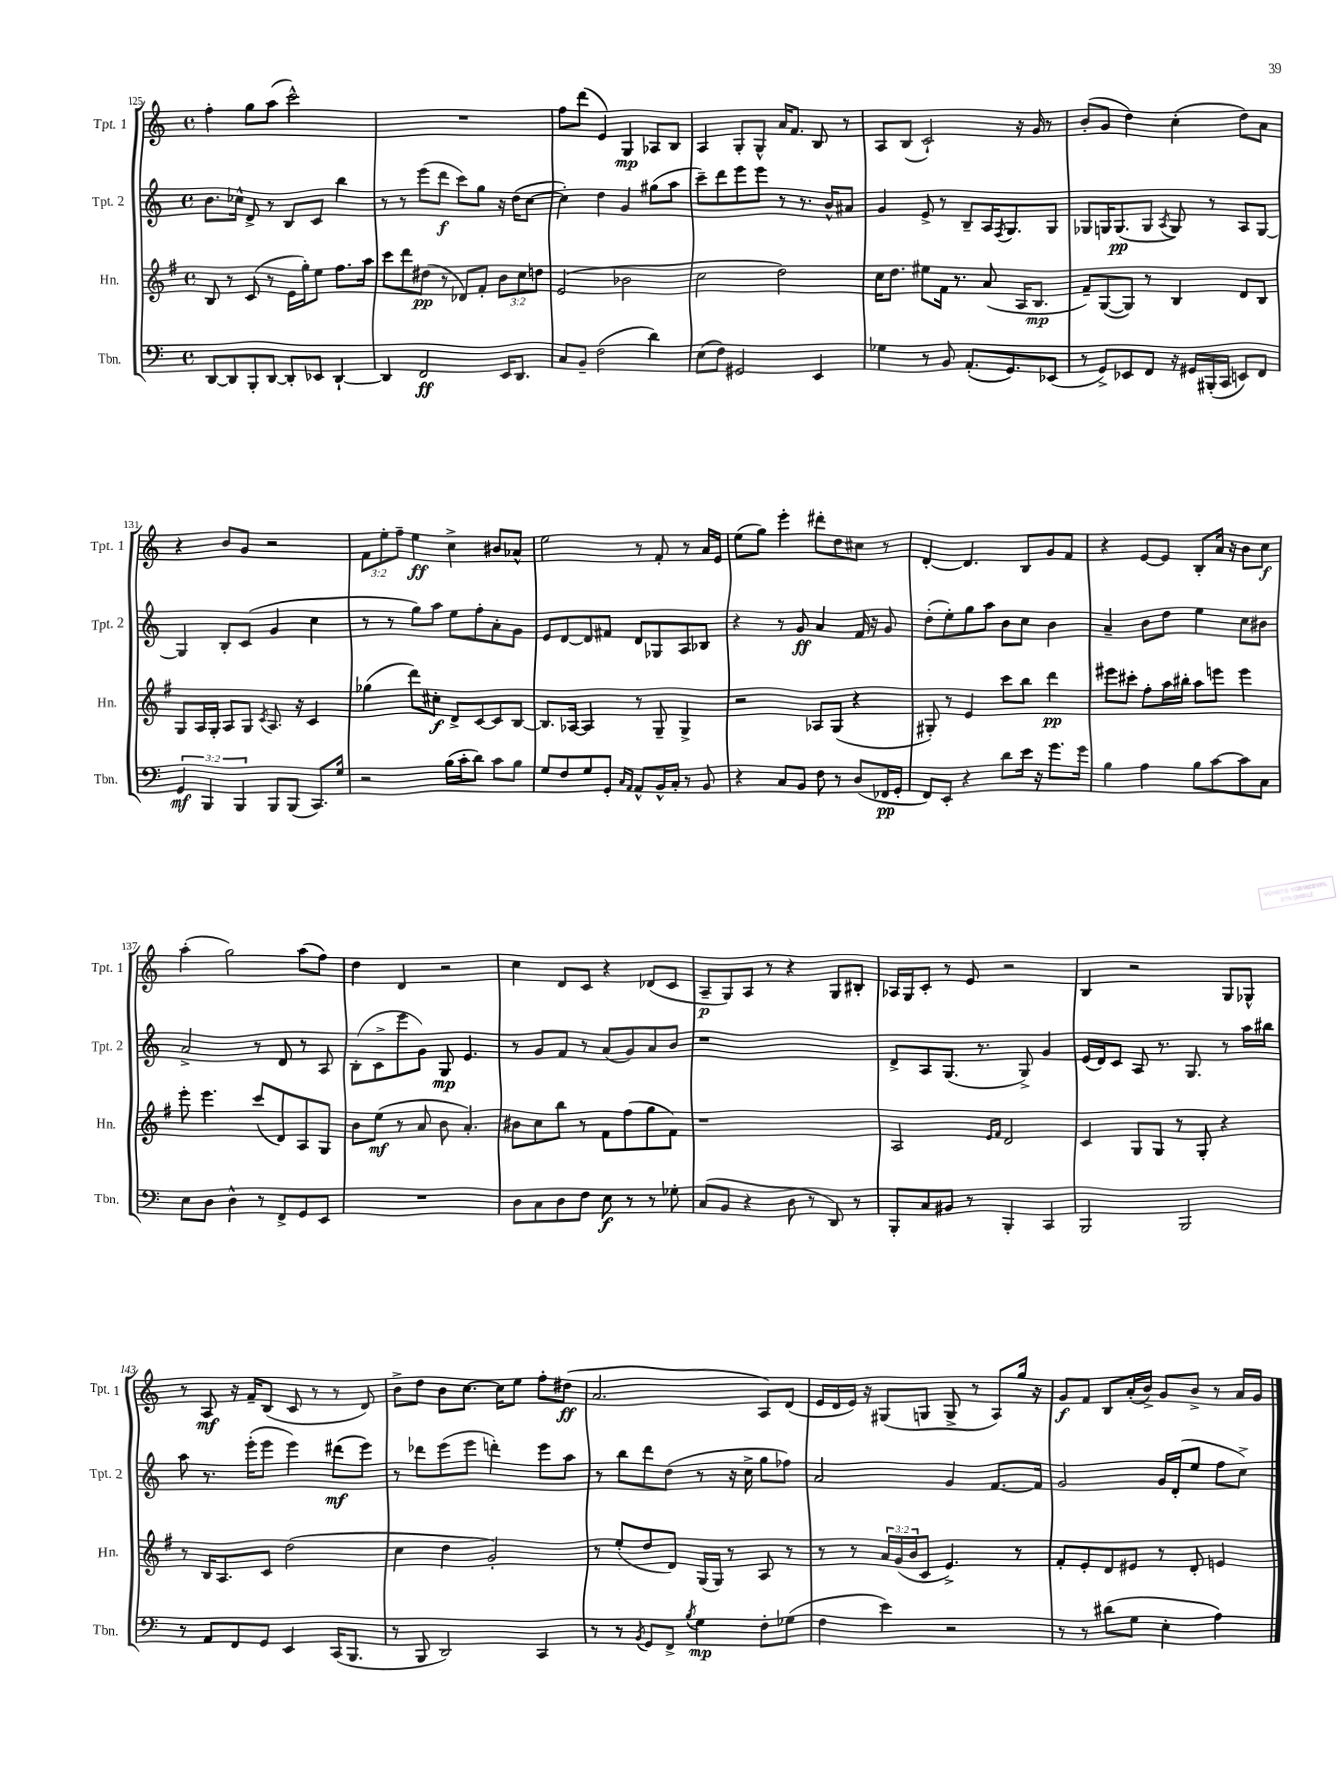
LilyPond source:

<<
\new StaffGroup <<
\new Staff = "s0" \with { instrumentName = "Tpt. 1" shortInstrumentName = "Tpt. 1" } {
    \clef treble \key c \major \defaultTimeSignature \time 4/4 \override Staff.TupletNumber.text = #tuplet-number::calc-fraction-text
    f''4-. g''8 a''8( c'''2-^) |
    R1 |
    f''8 d'''8( e'4) g4\mp aes8 b8 |
    a4 g8-. g8-^ a'16 f'8. b8 r8 |
    a8 b8( c'2-!) r16 g'16 r8 |
    b'8-.( g'8 d''4) c''4-.( d''8) a'8 |
    r4 b'8 g'8 r2 |
    \tuplet 3/2 { f'8 e''8-. f''8-- } e''4\ff c''4-> bis'8 aes'8-^ |
    e''2 r8 f'8-. r8 a'16 e'16 |
    e''8( g''8) e'''4-. dis'''8-. d''8 cis''8 r8 |
    d'4~-. d'4. b8 g'8 f'8 |
    r4 e'8~ e'8 b8-. a'16 r16 b'8 c''8\f |
    a''4-.( g''2) a''8( f''8) |
    d''4 d'4 r2 |
    c''4 d'8 c'8 r4 des'8( c'8 |
    a8--\p g8) a8 r8 r4 g8 bis8-. |
    aes16 g16 c'8-. r8 e'8 r2 |
    b4 r2 g8 ges8-^ |
    r8 a8\mf r16 f'16-- b8( c'8 r8 r8 d'8) |
    b'8-> d''8 b'8 c''8.~ c''16 e''8 f''8-. dis''8\ff( |
    a'2. a8) d'8( |
    e'16 d'16 e'16) r16 gis8( g8 g8-> r8 a8) g''16 r16 |
    g'8\f f'8 b8 a'16-.( b'16->) g'8 b'8-> r8 a'16 g'16 \bar "|." |
}
\new Staff = "s1" \with { instrumentName = "Tpt. 2" shortInstrumentName = "Tpt. 2" } {
    \clef treble \key c \major \defaultTimeSignature \time 4/4
    b'8. ces''16-^ d'8-> r8 b8 c'8 b''4 |
    r8 r8 e'''8( d'''8\f c'''8) g''8 r16 d''16( c''8~ |
    c''4-.) d''4 g'4 gis''8( a''8 |
    c'''8--) d'''8 e'''8 e'''8 r8 r8. b'16-^ ais'8 |
    g'4 e'8-> r8 b8-- a16 \acciaccatura { f8 } g8. g8 |
    ges8 g16 g8.\pp( g8 \acciaccatura { a8 } g8) r8 a8 g8~ |
    g4 b8-. c'8( g'4 c''4 |
    r8 r8 g''8) a''8 e''8 f''8-. a'8-. g'8 |
    e'8 d'8~ d'8 fis'8 d'8 ges8 a8 bes8 |
    r4 r8 g'8\ff a'4 f'16 r16 g'8 |
    d''8-.( e''8-.) g''8 a''8 b'8 c''8 b'4 |
    a'4-- b'8 d''8 e''4 c''8 bis'8 |
    a'2-> r8 d'8 r8 a8 |
    b8-.( c'8-> e'''8 g'8) g8\mp e'4. |
    r8 g'8 f'8 r8 a'8( g'8) a'8 b'8 |
    r1 |
    d'8-> a8 g8.( r8. g8->) g'4 |
    e'16( d'16) c'8 a8 r8. g8. r8 a''16 bis''16 |
    a''8 r8. e'''16-.( e'''8 e'''4) dis'''8\mf( e'''8) |
    r8 des'''8 e'''8( e'''8 d'''4-.) e'''8 a''8 |
    r8 b''8 d'''8 d''8( r8 r16 c''16-> g''8 fes''8) |
    a'2 g'4 f'8.~ f'16 |
    g'2 g'16 d'16-.( e''8 f''8 c''8->) \bar "|." |
}
\new Staff = "s2" \with { instrumentName = "Hn." shortInstrumentName = "Hn." } {
    \clef treble \key g \major \defaultTimeSignature \time 4/4 \override Staff.TupletNumber.text = #tuplet-number::calc-fraction-text
    b8 r8 c'8( r8 e'16 g''16-.) e''8 fis''8. a''16 |
    c'''8 d'''8 dis''8\pp( r8 des'8) fis'8-. \tuplet 3/2 { b'8 c''8 d''8 } |
    e'2( bes'2 |
    c''2 d''2) |
    c''16 d''8. eis''8 fis'16 r8. a'8( a16 b8.\mp |
    fis'8--) g8~( g8) r8 b4 d'8 b8 |
    g8 a16 g16-. a8 g8 \acciaccatura { c'8 } a8. r16 c'4 |
    ges''4( d'''8) cis''8-.\f d'8-> c'8~ c'8 b8~ |
    b8. aes16~ aes4 r8 g8-- g4-> |
    r2 aes8 g8( r4 |
    gis8-.) r8 e'4 c'''8 b''8 d'''4\pp |
    eis'''8 cis'''8-. fis''8-. a''16 bis''16-. a''8 e'''8 e'''4 |
    e'''8-. e'''4. c'''8( d'8) a8 g8 |
    b'8 e''8\mf( r8 a'8 b'8 a'4.-.) |
    bis'8 c''8 b''8 r8 fis'8 fis''8( g''8 fis'8) |
    r1 |
    a2 \grace { e'16 fis'16 } d'2 |
    c'4 g8 g8 r8 g8-. r4 |
    r8 b16 a8. c'8 d''2( |
    c''4 d''4 g'2-.) |
    r8 e''8-.( d''8 d'8) g16( g16) r8 a8 r8 |
    r8 r8 \tuplet 3/2 { a'16 g'16( b'16 } c'8 e'4.->) r8 |
    fis'8-. e'8-. d'8 eis'8 r8 d'8-. e'4 \bar "|." |
}
\new Staff = "s3" \with { instrumentName = "Tbn." shortInstrumentName = "Tbn." } {
    \clef bass \key c \major \defaultTimeSignature \time 4/4 \override Staff.TupletNumber.text = #tuplet-number::calc-fraction-text
    d,8~ d,8 b,,8-. d,8~ d,8-. ees,8 d,4~-! |
    d,4 f,2\ff e,16 d,8. |
    c8 b,8-- f2( d'4) |
    e8( f8) gis,2 e,4 |
    ges4 r8 b,8 a,8.-.( g,8.) ees,8( |
    r8 g,8->) ees,8 f,8 r16 gis,16 bis,,16-.( c,16 e,8) f,8 |
    \tuplet 3/2 { g,4\mf b,,4 b,,4 } b,,8 b,,8( c,8.) g16 |
    r2 b16( c'16-. d'8) c'8 b8 |
    g8 f8 g8 g,8-. \grace { c16 a,16 } a,8-^ b,16-^ c16-. r8 b,8 |
    r4 c8 b,8 f8 r8 d8( fes,16\pp g,16-. |
    f,8) e,8-. r4 d'8 e'16 r16 g'8. g'16 |
    b4 a4 b8 c'8~ c'8 c8 |
    e8 d8 d4-^ r8 f,8-> g,8 e,8 |
    R1 |
    d8 c8 d8 f8 e8\f r8 r8 ges8-. |
    c8( b,8 r4 d8 r8 d,8) r8 |
    b,,8-. c8 bis,8 r8 b,,4-. c,4 |
    b,,2 b,,2 |
    r8 a,8 f,8 g,8 e,4 c,16( b,,8. |
    r8 b,,8 d,2) c,4 |
    r8 r8 \acciaccatura { b,8 } g,8 f,8-> \acciaccatura { b8 } g4\mp f8-. ges8( |
    f4 e'4) r2 |
    r8 r8 dis'8( g8 e4-. a4) \bar "|." |
}
>>
>>
\layout { \context { \Score currentBarNumber = #125 } }
